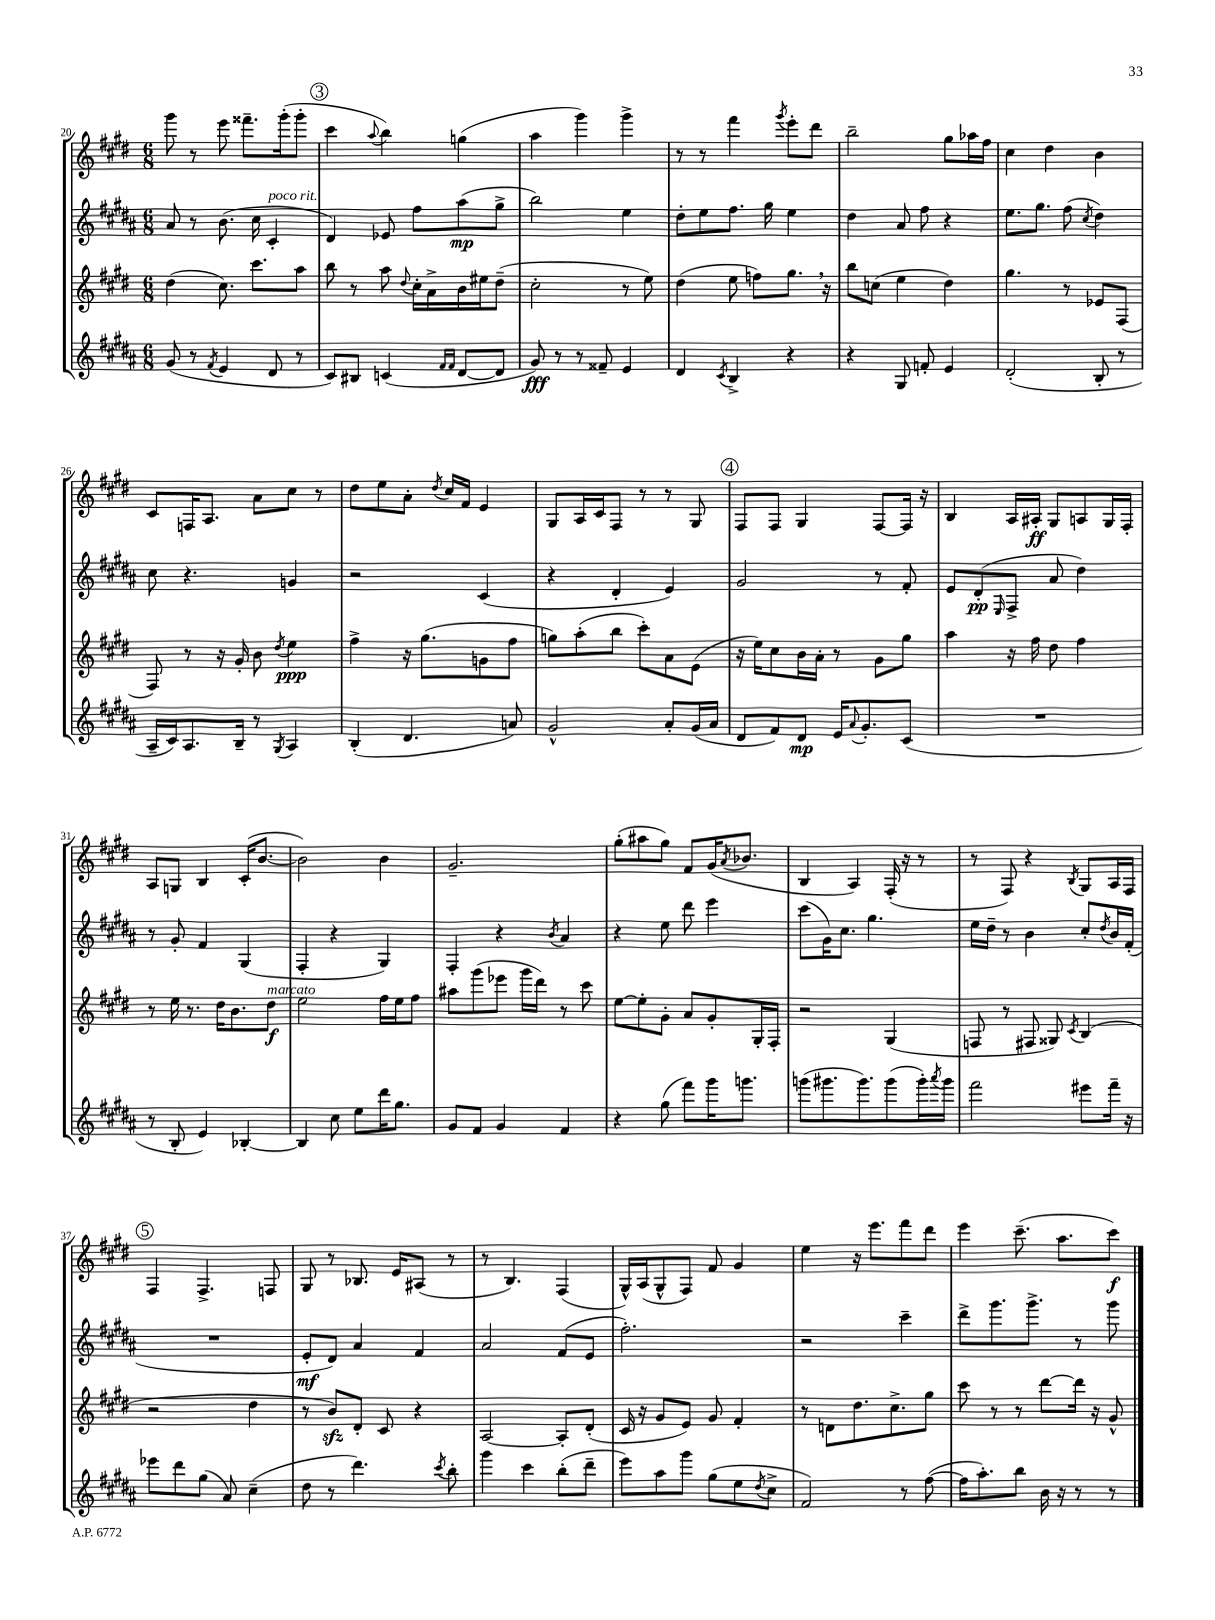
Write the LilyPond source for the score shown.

<<
\new StaffGroup <<
\new Staff = "s0" {
    \clef treble \key e \major \numericTimeSignature \time 6/8
    gis'''8 r8 e'''8 fisis'''8.-- gis'''16-.( gis'''8-. |
    \mark \markup { \circle "3" } cis'''4 \appoggiatura { a''8 } b''4) g''4( |
    a''4 gis'''4) gis'''4-> |
    r8 r8 fis'''4 \acciaccatura { gis'''8 } e'''8-. dis'''8 |
    b''2-- gis''8 aes''16 fis''16 |
    cis''4 dis''4 b'4 |
    cis'8 f16 a8. a'8 cis''8 r8 |
    dis''8 e''8 a'8-. \acciaccatura { dis''8 } cis''16 fis'16 e'4 |
    gis8 a16 cis'16 fis8 r8 r8 gis8 |
    \mark \markup { \circle "4" } fis8 fis8 gis4 fis8~ fis16 r16 |
    b4 a16 ais16-.\ff gis8 a8 gis16 fis16-. |
    a8 g8 b4 cis'16-.( b'8.~ |
    b'2) b'4 |
    gis'2.-- |
    gis''8-.( ais''8 gis''8) fis'8 gis'16( \acciaccatura { a'8 } bes'8. |
    b4 a4) fis16-.( r16 r8 |
    r8 fis8) r4 \acciaccatura { b8 } gis8 a16 fis16 |
    \mark \markup { \circle "5" } fis4 fis4.-> f8 |
    gis8 r8 bes8. e'16 ais8( r8 |
    r8 b4.) fis4( |
    gis16-^) a16( gis8-^ fis8) fis'8 gis'4 |
    e''4 r16 e'''8. fis'''8 dis'''8 |
    e'''4 cis'''8.--( a''8. cis'''8\f) \bar "|." |
}
\new Staff = "s1" {
    \clef treble \key b \major \numericTimeSignature \time 6/8
    ais'8 r8 b'8.( cis''16 cis'4-.^\markup { \italic "poco rit." } |
    \mark \markup { \circle "3" } dis'4) ees'8 fis''8 ais''8\mp( gis''8-> |
    b''2) e''4 |
    dis''8-. e''8 fis''8. gis''16 e''4 |
    dis''4 ais'8 fis''8 r4 |
    e''8. gis''8. fis''8( \acciaccatura { cis''8 } dis''4) |
    cis''8 r4. g'4 |
    r2 cis'4( |
    r4 dis'4-. e'4) |
    \mark \markup { \circle "4" } gis'2 r8 fis'8-. |
    e'8 dis'8-.\pp( \grace { e16 } fis8-> ais'8 dis''4) |
    r8 gis'8-. fis'4 gis4( |
    fis4-. r4 gis4) |
    fis4-. r4 \acciaccatura { b'8 } ais'4 |
    r4 e''8 dis'''8 e'''4 |
    cis'''8( gis'16) cis''8. gis''4. |
    e''16 dis''16-- r8 b'4 cis''8-. \acciaccatura { dis''8 } b'16 fis'16-.( |
    \mark \markup { \circle "5" } R2. |
    e'8-.\mf dis'8) ais'4 fis'4 |
    ais'2 fis'8( e'8 |
    fis''2.-.) |
    r2 cis'''4-- |
    dis'''8-> gis'''8. gis'''8.-> r8 gis'''8 \bar "|." |
}
\new Staff = "s2" {
    \clef treble \key e \major \numericTimeSignature \time 6/8
    dis''4( cis''8.) cis'''8. a''8 |
    \mark \markup { \circle "3" } b''8 r8 a''8 \appoggiatura { dis''8 } cis''16-. a'16-> b'16 eis''16 dis''8--( |
    cis''2-. r8 e''8) |
    dis''4( e''8 f''8) gis''8. \breathe r16 |
    b''8 c''8( e''4 dis''4) |
    gis''4. r8 ees'8 fis8( |
    fis8) r8 r16 gis'16-. b'8 \acciaccatura { dis''8 } e''4\ppp |
    fis''4-> r16 gis''8.( g'8 fis''8 |
    g''8) a''8-.( b''8 cis'''8-.) a'8 e'8( |
    \mark \markup { \circle "4" } r16 e''16) cis''8 b'16 a'16-. r8 gis'8 gis''8 |
    a''4 r16 fis''16 dis''8 fis''4 |
    r8 e''16 r8. dis''16 b'8. dis''8\f^\markup { \italic "marcato" } |
    e''2 fis''16 e''16 fis''8 |
    ais''8 gis'''8( ees'''8 gis'''16 dis'''16) r8 cis'''8 |
    e''8~ e''8-. gis'8-. a'8 gis'8-. gis16-. fis16-. |
    r2 gis4( |
    f8 r8 fis8 gisis8) \acciaccatura { cis'8 } b4( |
    \mark \markup { \circle "5" } r2 dis''4 |
    r8 b'8\sfz) dis'8-. cis'8 r4 |
    a2~ a8-. dis'8-.( |
    cis'16 r16 gis'8 e'8) gis'8 fis'4-. |
    r8 d'8 dis''8. cis''8.-> gis''8 |
    cis'''8 r8 r8 dis'''8~ dis'''16 r16 gis'8-^ \bar "|." |
}
\new Staff = "s3" {
    \clef treble \key b \major \numericTimeSignature \time 6/8
    gis'8( r8 \acciaccatura { fis'8 } e'4 dis'8 r8 |
    \mark \markup { \circle "3" } cis'8) bis8 c'4( \grace { fis'16 fis'16 } dis'8~ dis'8 |
    gis'8\fff) r8 r8 fisis'8-- e'4 |
    dis'4 \acciaccatura { cis'8 } b4-> r4 |
    r4 gis8 f'8-. e'4 |
    dis'2-.( b8-. r8 |
    ais16-- cis'16) ais8. b16-- r8 \acciaccatura { gis8 } ais4 |
    b4-.( dis'4. a'8) |
    gis'2-^ ais'8-. gis'16( ais'16 |
    \mark \markup { \circle "4" } dis'8 fis'8) dis'8\mp e'16 \appoggiatura { ais'8 } gis'8.-. cis'8( |
    R2. |
    r8 b8-. e'4) bes4~-. |
    bes4 cis''8 e''8 dis'''16 gis''8. |
    gis'8 fis'8 gis'4 fis'4 |
    r4 gis''8( fis'''8) gis'''16 g'''8. |
    g'''8( gis'''8. gis'''8.) gis'''8( gis'''16-.) \acciaccatura { ais'''8 } gis'''16 |
    fis'''2 eis'''8 fis'''16-- r16 |
    \mark \markup { \circle "5" } ees'''8 dis'''8 gis''8( ais'8) cis''4--( |
    dis''8 r8 dis'''4.) \acciaccatura { cis'''8 } b''8-. |
    gis'''4 cis'''4 b''8-.( dis'''8-- |
    e'''8) ais''8 gis'''8 gis''8( e''8 \acciaccatura { dis''8 } cis''8-> |
    fis'2) r8 fis''8~( |
    fis''16 ais''8.-.) b''8 b'16 r16 r8 r8 \bar "|." |
}
>>
>>
\layout { \context { \Score currentBarNumber = #20 } }
